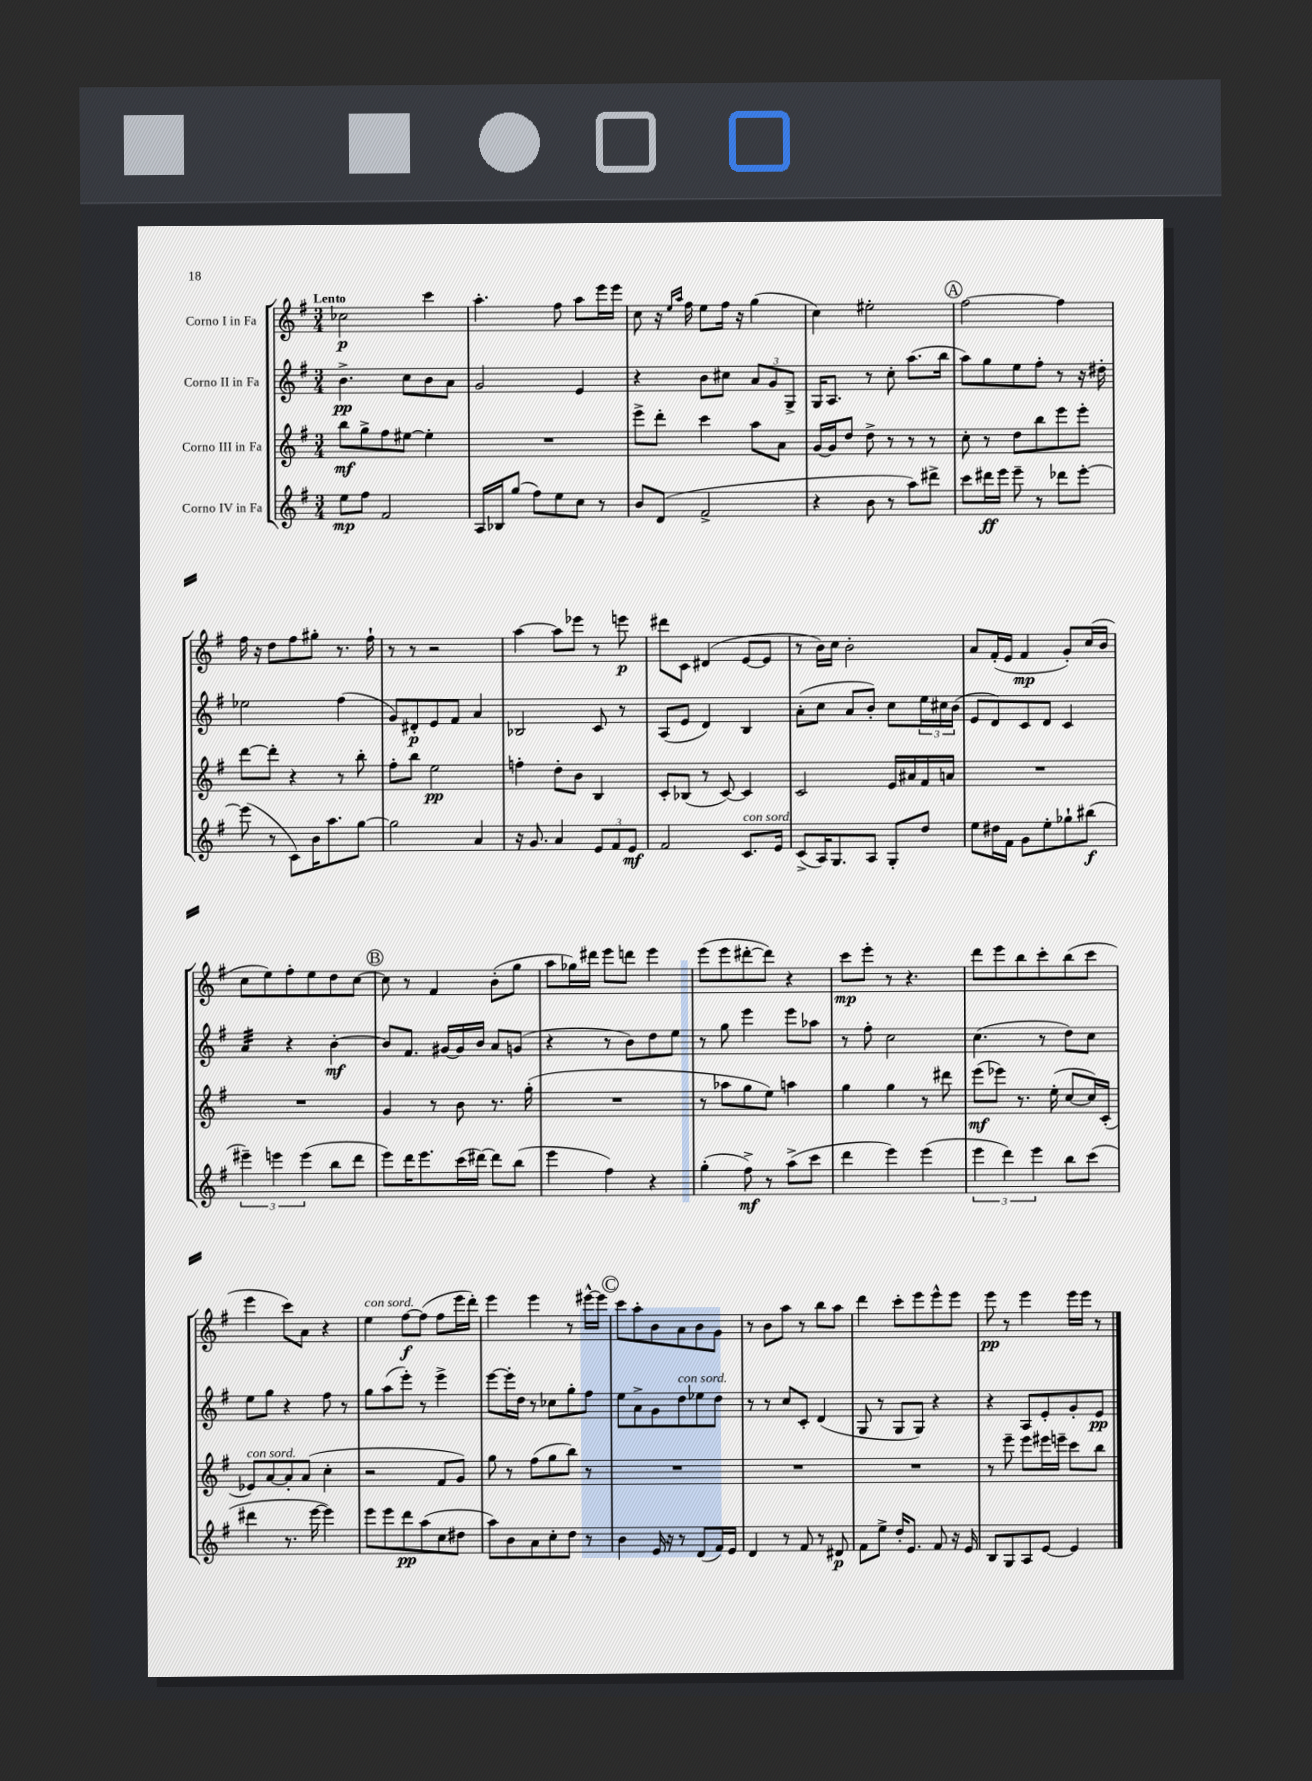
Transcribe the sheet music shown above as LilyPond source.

<<
\new StaffGroup <<
\new Staff = "s0" \with { instrumentName = "Corno I in Fa" } {
    \clef treble \key g \major \numericTimeSignature \time 3/4 \tempo "Lento"
    ces''2\p c'''4 |
    a''4.-. fis''8 a''8 e'''16 e'''16 |
    c''8 r16 \grace { e''16 a''16 } fis''16 e''8 fis''16 r16 g''4( |
    c''4) eis''2-. |
    \mark \markup { \circle "A" } fis''2~ fis''4 |
    fis''16 r16 d''8 fis''8 gis''8-. r8. fis''16-! |
    r8 r8 r2 |
    a''4~ a''8 ees'''8 r8 e'''8\p |
    dis'''8 c'8 dis'4( e'8~ e'8 |
    r8 b'16) c''16 b'2-. |
    a'8 fis'16-.( e'16 fis'4\mp g'8-.) c''16( b'16 |
    c''8 e''8) fis''8-. e''8 d''8 c''8~ |
    \mark \markup { \circle "B" } c''8 r8 fis'4 b'8-.( g''8 |
    a''8 ges''16) dis'''16 e'''8 d'''8 e'''4 |
    e'''8( e'''8 dis'''8~-. dis'''8) r4 |
    c'''8\mp e'''8-. r8 r4. |
    d'''8 e'''8 b''8 c'''8-. b''8( c'''8 |
    e'''4 c'''8) a'8 r4 |
    e''4^\markup { \italic "con sord." } fis''8~\f fis''8( fis''8 e'''16 d'''16-.) |
    e'''4 e'''4 r8 eis'''16~-^ eis'''16 |
    \mark \markup { \circle "C" } c'''8 a''8-. b'8 a'8 b'8 g'8 |
    r8 b'8 a''8 r8 b''8 a''8 |
    d'''4 c'''8-. e'''8 e'''8-^ e'''8 |
    e'''8\pp r8 e'''4 e'''16 e'''16 r8 \bar "|." |
}
\new Staff = "s1" \with { instrumentName = "Corno II in Fa" } {
    \clef treble \key g \major \numericTimeSignature \time 3/4
    b'4.->\pp c''8 b'8 a'8 |
    g'2 e'4 |
    r4 b'8 cis''8 \tuplet 3/2 { a'8 g'8 g8-> } |
    g16 a8. r8 c''8-. a''8.( b''16 |
    \mark \markup { \circle "A" } a''8) g''8 e''8 fis''8-. r8 r16 dis''16-. |
    ees''2 fis''4( |
    g'8) dis'8-.\p e'8 fis'8 a'4 |
    bes2 c'8 r8 |
    a8( e'8 d'4) b4 |
    a'8-.( c''8 a'8 b'8-.) c''8 \tuplet 3/2 { e''16 cis''16 b'16( } |
    e'8 d'8) c'8 d'8 c'4 |
    a'4:32 r4 b'4~-.\mf |
    \mark \markup { \circle "B" } b'8 fis'8. gis'16~ gis'16 b'16 a'8 g'8( |
    r4 r8 b'8) d''8 e''8 |
    r8 g''8 e'''4 e'''8 aes''8 |
    r8 fis''8-. c''2 |
    c''4.( r8 d''8) c''8 |
    e''8 g''8 r4 fis''8 r8 |
    g''8 a''8( e'''8-.) r8 e'''4-> |
    e'''8~ e'''16-. d''16 r8 ces''8 g''8-. fis''8 |
    \mark \markup { \circle "C" } e''8 a'8-> g'8 d''8^\markup { \italic "con sord." } ees''8 d''8 |
    r8 r8 c''8 c'8-. d'4( |
    g8 r8 g8 g8) r4 |
    r4 a8 e'8-. g'8-. e'8\pp \bar "|." |
}
\new Staff = "s2" \with { instrumentName = "Corno III in Fa" } {
    \clef treble \key g \major \numericTimeSignature \time 3/4
    b''8\mf g''8-> fis''8 eis''8~ eis''4-. |
    R2. |
    e'''8-> d'''8-. c'''4 a''8 a'8 |
    g'16~ g'16 d''8 d''8-> r8 r8 r8 |
    \mark \markup { \circle "A" } c''8-. r8 d''8 b''8 e'''8 e'''8-. |
    d'''8~ d'''8-. r4 r8 b''8-. |
    fis''8-. b''8 e''2\pp |
    f''4-. d''8-. b'8 b4 |
    c'8-. bes8( r8 c'8~) c'4 |
    c'2 e'16 ais'16 fis'16 a'16 |
    R2. |
    R2. |
    \mark \markup { \circle "B" } g'4 r8 b'8 r8. g''16-.( |
    R2. |
    r8 aes''8 g''8 e''8) a''4 |
    g''4 g''4 r8 dis'''8 |
    e'''8\mf( ees'''8) r8. e''16-.( c''8~ c''16) c'16-.( |
    ees'8^\markup { \italic "con sord." }) a'8~ a'8-. a'8( c''4-. |
    r2 fis'8 g'8) |
    g''8 r8 fis''8( g''8 b''8) r8 |
    \mark \markup { \circle "C" } R2. |
    R2. |
    R2. |
    r8 e'''8-- e'''8 eis'''16 e'''16-- c'''8 b''8 \bar "|." |
}
\new Staff = "s3" \with { instrumentName = "Corno IV in Fa" } {
    \clef treble \key g \major \numericTimeSignature \time 3/4
    e''8\mp fis''8 fis'2 |
    a16 bes16 g''8( fis''8) e''8 c''8 r8 |
    b'8 d'8( fis'2-> |
    r4 b'8 r8 a''8) dis'''8-> |
    \mark \markup { \circle "A" } c'''8 dis'''16\ff e'''16 e'''8-- r8 des'''8 e'''8~-. |
    e'''8( r8 c'8) b'16 a''8. g''8~ |
    g''2 a'4 |
    r16 g'8. a'4 \tuplet 3/2 { e'8 fis'8 e'8\mf } |
    fis'2 c'8.^\markup { \italic "con sord." } e'16 |
    c'8->( a16) g8. a8 g8-. d''8 |
    e''8 dis''16 fis'16 g'8 e''8-. ges''8-! bis''8\f( |
    \tuplet 3/2 { eis'''4--) e'''4 e'''4( } b''8 d'''8 |
    \mark \markup { \circle "B" } e'''8) d'''16 e'''8. c'''16( dis'''16~) dis'''8 b''8( |
    e'''4 fis''4) r4 |
    g''4-.( fis''8->\mf) r8 a''8->( c'''8 |
    d'''4 e'''4) e'''4( |
    \tuplet 3/2 { e'''4 d'''4) e'''4 } b''8 c'''8( |
    dis'''4 r8. e'''16~ e'''4) |
    e'''8 e'''8 d'''8\pp a''8( c''8 dis''8 |
    a''8) b'8 a'8 c''8-. d''8 r8 |
    \mark \markup { \circle "C" } b'4 e'16 r16 r8 d'8( fis'16) e'16 |
    d'4 r8 fis'8 r8 dis'8\p |
    fis'8 e''8-> d''16-. e'8. fis'8 r16 e'16 |
    b8 g8 a8 e'8~ e'4 \bar "|." |
}
>>
>>
\layout { \context { \Score \remove "Bar_number_engraver" } }
